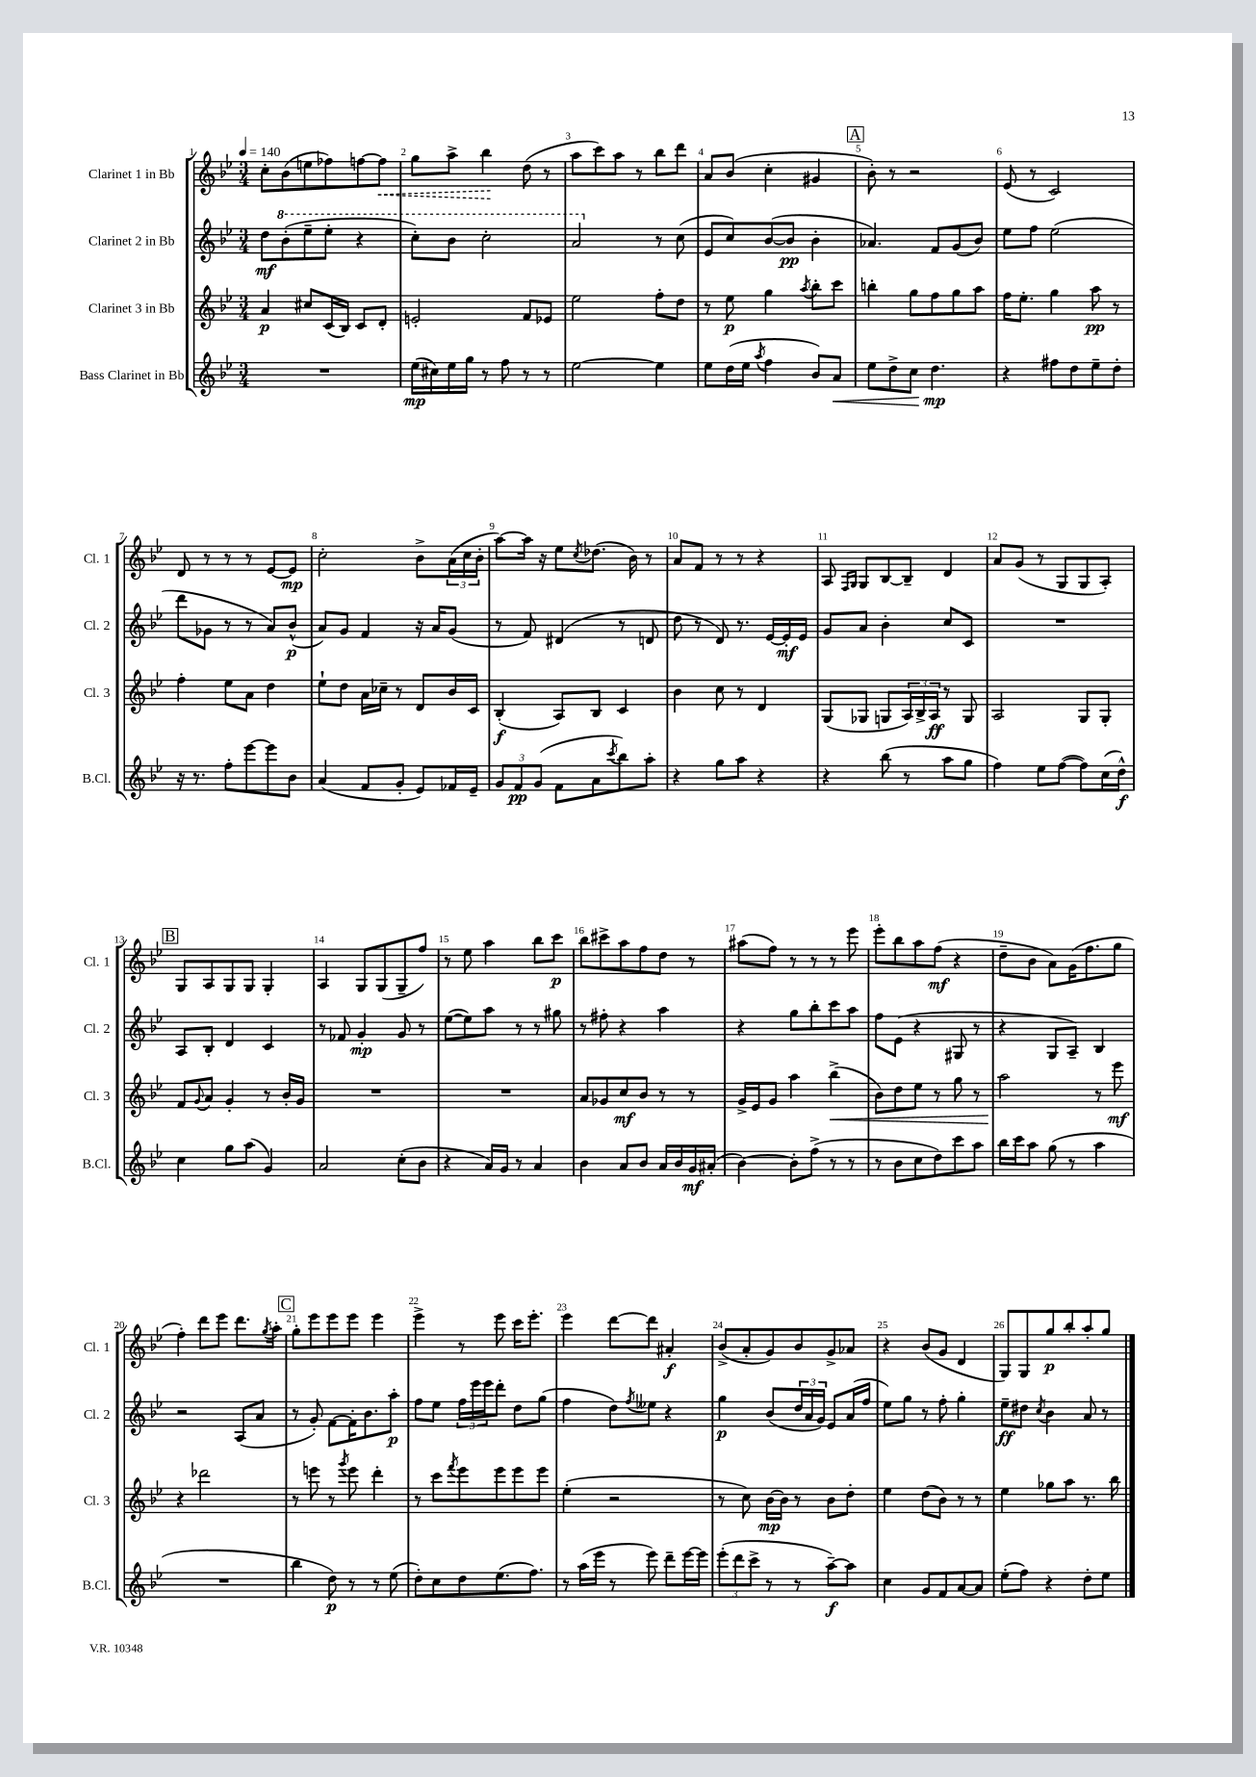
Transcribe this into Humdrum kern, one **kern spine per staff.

**kern	**kern	**kern	**kern
*staff4	*staff3	*staff2	*staff1
*clefG2	*clefG2	*clefG2	*clefG2
*k[b-e-]	*k[b-e-]	*k[b-e-]	*k[b-e-]
*M3/4	*M3/4	*M3/4	*M3/4
*MM140	*MM140	*MM140	*MM140
2.r	4a/	8dd\L	8cc'\L
.	.	(8bb-'\	(8b-\
.	8cc#/L	8eee-~\	8ee\
.	(16c/L	8eee-'\J	8ff-\)
.	16B-/JJ)	.	.
.	8c/L	4r	[8ff\
.	8d'/J	.	8ff\]J
=	=	=	=
(16ee-\LL	2e'/	8ccc'\L)	8gg\L
16cc#\)	.	.	.
16ee-\	.	8bb-\J	8aa^\J
16gg\JJ	.	.	.
8r	.	2ccc'\	4bb-\
8ff\	.	.	.
8r	8f/L	.	(8dd\
8r	8e-/J	.	8r
=	=	=	=
[2ee-\	2ee-\	2aa/	8aa\L
.	.	.	8ccc\)
.	.	.	8aa\J
.	.	.	8r
4ee-\]	8ff'\L	8r	8bb-\L
.	8dd\J	(8cc\	8ddd\J
=	=	=	=
8ee-\L	8r	8e-/L	8a/L
(16dd\L	8ee-\	8cc/)	(8b-/J
16ee-\JJ	.	.	.
8qaa/	.	.	.
4ff\	4gg\	([8b-/	4cc'\
.	.	8b-/]J	.
.	8qaa/	.	.
8b-/L)	8bb-'\L	4b-'\	4g#/
8a/J	8ccc\J	.	.
=	=	=	=
8ee-\L	4bb'\	4.a-/)	8b-'\)
8dd^\	.	.	8r
8cc\J	8gg\L	.	2r
4.dd\	8ff\	8f/L	.
.	8gg\	(8g/	.
.	8aa\J	8b-/J)	.
=	=	=	=
4r	16ff\LK	8ee-\L	(8e-/
.	8.ee-'\J	.	.
.	.	8ff\J	8r
8ff#\L	4gg\	(2ee-\	2c/)
8dd\	.	.	.
8ee-~\	8aa\	.	.
8dd'\J	8r	.	.
=	=	=	=
16r	4ff'\	8ddd\L	8d/
8.r	.	.	.
.	.	8g-\J	8r
8ff'\L	8ee-\L	8r	8r
[8eee-\	8a\J	8r	8r
8eee-\]	4dd\	8a/L)	[8e-/L
8b-\J	.	(8b-^^/J	8e-/]J
=	=	=	=
(4a/	8ee-`\L	8a/L)	2cc'\
.	8dd\J	8g/J	.
8f/L	16a\LL	4f/	.
.	16cc-~\JJ	.	.
8g'/J	8r	.	.
8e-/L)	8d/L	16r	8b-^\L
.	.	16a/LK	.
16f-/L	16b-/L	(8g/J	(24a\L
.	.	.	24cc\
16e-~/JJ	16c/JJ	.	.
.	.	.	24b-'\JJ
=	=	=	=
12g/L	(4B-'/	8r	[8aa\L)
12f/	.	.	.
.	.	8f/)	16aa\]Jk
(12g/J	.	.	.
.	.	.	16r
8f\L	8A/L)	(4d#/	8ee-\L
.	.	.	8qcc/
8a\	8B-/J	.	(8.dd-\J
8qccc/	.	.	.
8bb-\)	4c/	8r	.
.	.	.	16b-\)
8aa'\J	.	8d/	8r
=	=	=	=
4r	4b-\	8dd\	8a/L
.	.	8r	8f/J
8gg\L	8cc\	8d/)	8r
8aa\J	8r	8.r	8r
4r	4d/	.	4r
.	.	[16e-/LL	.
.	.	16e-'/]	.
.	.	16e-/JJ	.
=	=	=	=
4r	(8G/L	8g/L	8A/
.	.	.	16qqF/LL
.	.	.	16qqG/JJ
.	8G-/J	8a/J	8G/L
(8bb-\	8G/L	4b-'\	[8B-/
8r	24A/L)	.	8B-~/]J
.	24B-^/	.	.
.	24A/JJ	.	.
8aa\L	8r	8cc/L	4d/
8gg\J	8G/	8c/J	.
=	=	=	=
4ff\)	2A/	2.r	8a/L
.	.	.	(8g/J
8ee-\L	.	.	8r
([8ff\J	.	.	8G/L
8ff\]L)	8G/L	.	8G/
(16cc\L	8G'/J	.	8A'/J)
16dd^^\JJ)	.	.	.
=	=	=	=
4cc\	8f/L	8A/L	8G/L
.	8qqg/	.	.
.	8a/J	8B-'/J	8A/
8gg\L	4g'/	4d/	8G/
(8aa\J	.	.	8G/J
4g/)	8r	4c/	4G'/
.	16b-'/LL	.	.
.	16g/JJ	.	.
=	=	=	=
2a/	2.r	8r	4A/
.	.	8f-/	.
.	.	4g'/	8G/L
.	.	.	(8G/
(8cc'\L	.	8g/	8G~/
8b-\J	.	8r	8ff/J)
=	=	=	=
4r	2.r	([8ee-\L	8r
.	.	8ee-\])	8ee-\
16a/LL)	.	8aa\J	4aa\
16g/JJ	.	.	.
8r	.	8r	.
4a/	.	8r	8bb-\L
.	.	8gg#\	8ccc\J
=	=	=	=
4b-\	8a/L	8r	8bb-\L
.	8g-/	8ff#'\	8ccc#^\
8a/L	8cc/	4r	8aa\
8b-/J	8b-/J	.	8ff\
16a/LL	8r	4aa\	8dd\J
16b-/	.	.	.
16g/	8r	.	8r
(16a#'/JJ	.	.	.
=	=	=	=
[4b-\)	16g^/LL	4r	(8aa#\L
.	16e-/J	.	.
.	8g/J	.	8ff\J)
8b-'\]L	4aa\	8gg\L	8r
(8ff^\J	.	8bb-'\	8r
8r	(4bb-^\	8ccc\	8r
8r	.	8aa\J	8eee-\
=	=	=	=
8r	8b-\L)	8ff\L	8eee-'\L
8b-\L	8dd\	(8e-\J	8bb-\
8cc\	8ee-\J	4r	8aa\
8dd\)	8r	.	(8ff\J
8ccc\	8gg\	8G#/	4r
8aa\J	8r	8r	.
=	=	=	=
16bb-\LL	2aa\	4r	8dd~\L
16ccc\J	.	.	.
8aa\J	.	.	8b-\J
(8gg\	.	8G/L	8a\L)
8r	.	8A~/J)	(16g\K
.	.	.	8.ff\
4aa\	8r	4B-/	.
.	8eee-\	.	8gg\J
=	=	=	=
2.r	4r	2r	4ff'\)
.	2ddd-\	.	8ddd\L
.	.	.	8eee-\J
.	.	(8A/L	8.ddd\L
.	.	8a/J	.
.	.	.	8qgg/
.	.	.	16aa'\Jk
=	=	=	=
4bb-\	8r	8r	8gg'\L
.	8eee\	8g'/)	8eee-\
8dd\)	8r	[8f\L	8eee-\
.	8qggg/	.	.
8r	8eee\	16f'\]K	8eee-\J
.	.	8.b-\	.
8r	4ddd'\	.	4eee-\
(8ee-\	.	8aa'\J	.
=	=	=	=
8dd'\L)	8r	8ff\L	4eee-^\
8cc\	8ccc\L	8ee-\J	.
.	8qfff/	.	.
8dd\	8eee-\	24ff\LL	8r
.	.	24eee-\	.
.	.	24eee-\J	.
(8.ee-\	8eee-\	8ddd'\J	8eee-\
.	8eee-\	8dd\L	16ccc\LK
8.ff\J)	.	.	8.eee-'\J
.	8eee-\J	(8gg\J	.
=	=	=	=
8r	(4ee-'\	4ff\	4eee-\
(16aa\LL	.	.	.
16eee-\JJ	.	.	.
8r	2r	8dd\L)	[8ddd\L
.	.	8qff/	.
8eee-\)	.	8ee--\J	8ddd\]J
8ddd~\L	.	4r	4a#'/
[16eee-\L	.	.	.
16eee-\]JJ	.	.	.
=	=	=	=
(12eee-'\L	8r	4gg\	(8b-^/L
12ddd\	.	.	.
.	8cc\)	.	8a'/
12ccc^\J	.	.	.
8r	[16b-\LL	(8b-/L	8g/)
.	16b-\]JJ	.	.
8r	8r	24dd/L	8b-/
.	.	24a/	.
.	.	24g/JJ)	.
[8aa~\L)	8b-\L	8e-/L	8g^/
8aa\]J	8dd'\J	(16a/L	8a-/J
.	.	16ff/JJ	.
=	=	=	=
4cc\	4ee-\	8ee-\L)	4r
.	.	8gg\J	.
8g/L	(8dd\L	8r	(8b-/L
8f/	8b-\J)	8ff'\	8g/J
[8a/	8r	4gg'\	4d/
8a/]J	8r	.	.
=	=	=	=
(8ee-'\L	4ee-\	8ee-~\L	8G/L)
8ff\J)	.	8dd#\J	8G/
.	.	8qcc/	.
4r	8gg-\L	4b-\	8gg/
.	8aa\J	.	8bb-'/
8dd'\L	8.r	8a/	8aa'/
8ee-\J	.	8r	8gg/J
.	16bb-\	.	.
==	==	==	==
*-	*-	*-	*-
